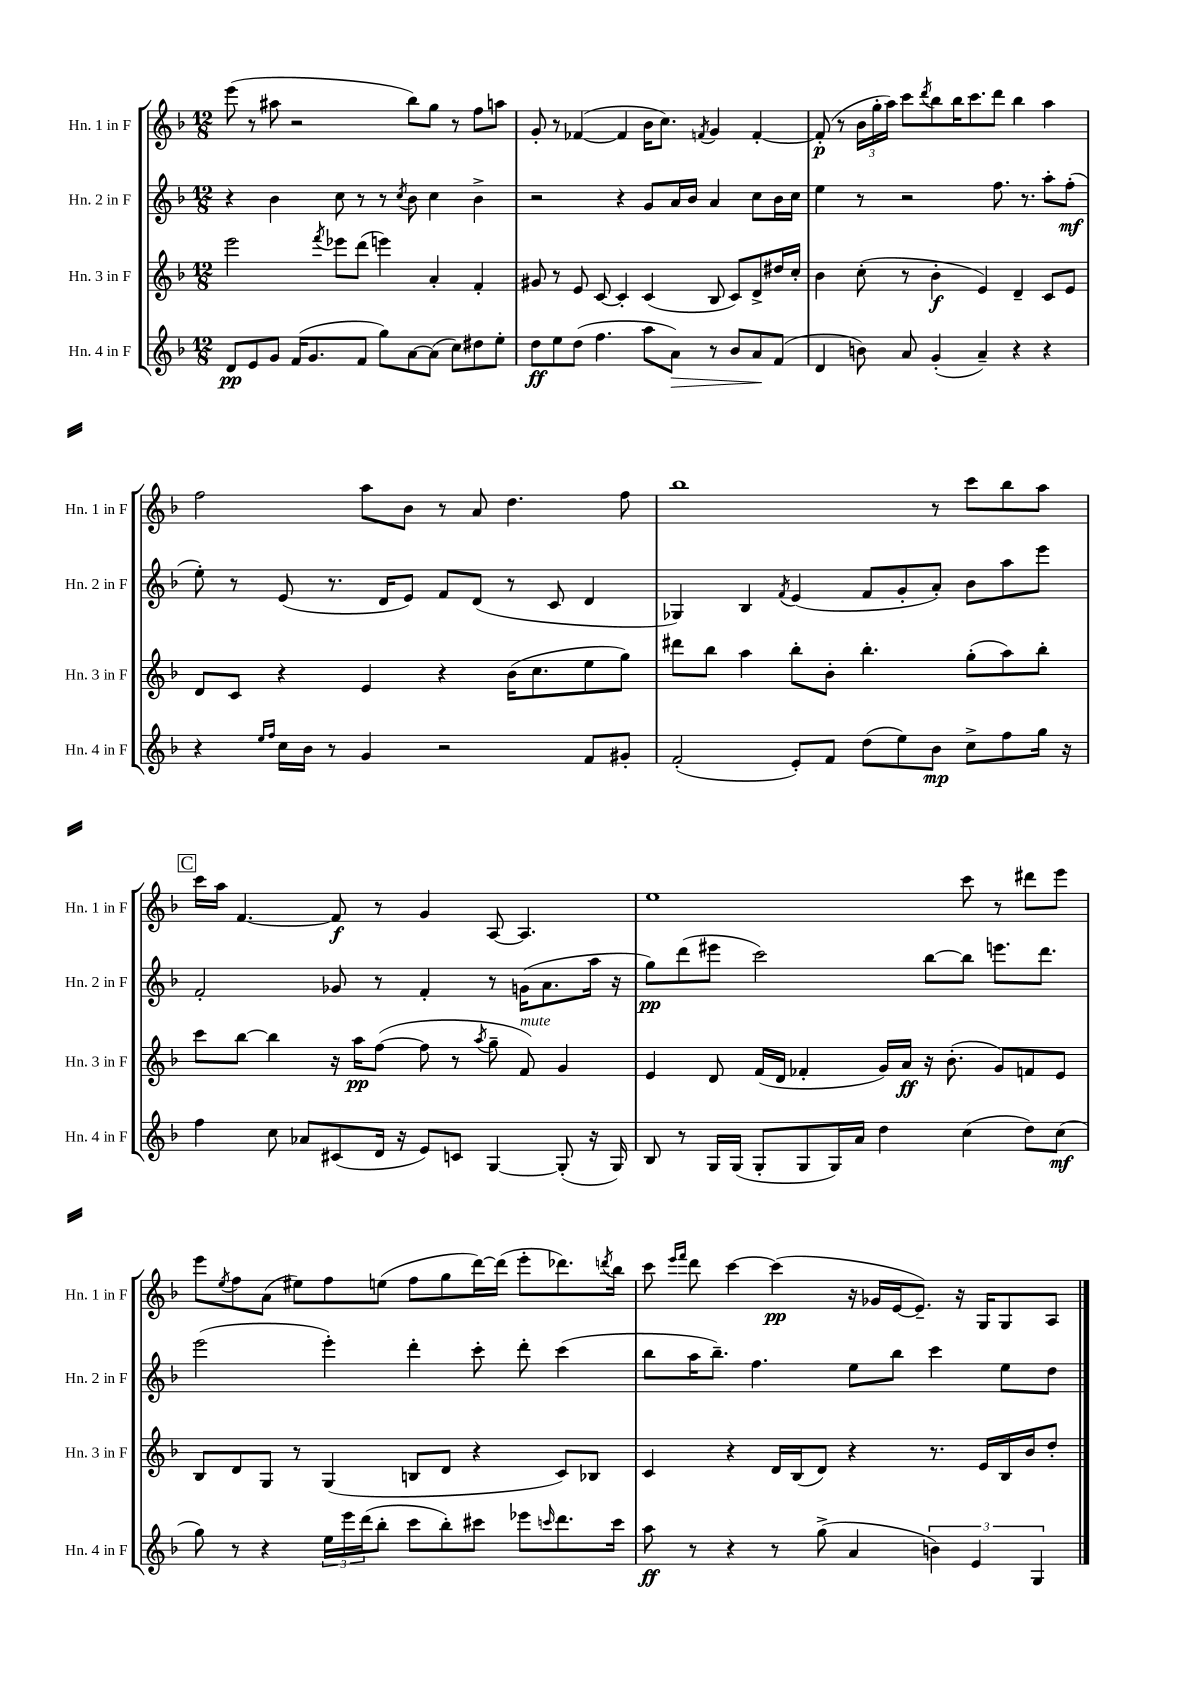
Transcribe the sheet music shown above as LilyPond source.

<<
\new StaffGroup <<
\new Staff = "s0" \with { instrumentName = "Hn. 1 in F" shortInstrumentName = "Hn. 1 in F" } {
    \clef treble \key f \major \numericTimeSignature \time 12/8
    e'''8( r8 ais''8 r2 bes''8) g''8 r8 f''8 a''8 |
    g'8-. r8 fes'4~( fes'4 bes'16 c''8.) \acciaccatura { f'8 } g'4 f'4~-. |
    f'8-.\p( r8 \tuplet 3/2 { bes'16 g''16-. a''16) } c'''8 \acciaccatura { d'''8 } bes''8 bes''16 c'''8. d'''8 bes''4 a''4 |
    f''2 a''8 bes'8 r8 a'8 d''4. f''8 |
    bes''1 r8 c'''8 bes''8 a''8 |
    \mark \markup { \box "C" } c'''16 a''16 f'4.~ f'8\f r8 g'4 a8~ a4. |
    e''1 c'''8 r8 dis'''8 e'''8 |
    e'''8 \acciaccatura { e''8 } f''8 a'8( eis''8) f''8 e''8( f''8 g''8 d'''16~) d'''16( e'''8-. des'''8.) \acciaccatura { d'''8 } bes''16 |
    c'''8 \grace { e'''16 f'''16 } d'''8 c'''4~ c'''4\pp( r16 ges'16 e'16~ e'8.--) r16 g16 g8 a8 \bar "|." |
}
\new Staff = "s1" \with { instrumentName = "Hn. 2 in F" shortInstrumentName = "Hn. 2 in F" } {
    \clef treble \key f \major \numericTimeSignature \time 12/8
    r4 bes'4 c''8 r8 r8 \acciaccatura { c''8 } bes'8 c''4 bes'4-> |
    r2 r4 g'8 a'16 bes'16 a'4 c''8 bes'16 c''16 |
    e''4 r8 r2 f''8. r8. a''8-. f''8-.\mf( |
    e''8-.) r8 e'8( r8. d'16 e'8) f'8 d'8( r8 c'8 d'4 |
    ges4) bes4 \acciaccatura { f'8 } e'4( f'8 g'8-. a'8-.) bes'8 a''8 e'''8 |
    \mark \markup { \box "C" } f'2-. ges'8 r8 f'4-. r8 g'16( a'8. a''16 r16 |
    g''8\pp) d'''8( eis'''8 c'''2) bes''8~ bes''8 e'''8. d'''8. |
    e'''2( e'''4-.) d'''4-. c'''8-. d'''8-. c'''4( |
    bes''8 a''16 bes''8.--) f''4. e''8 bes''8 c'''4 e''8 d''8 \bar "|." |
}
\new Staff = "s2" \with { instrumentName = "Hn. 3 in F" shortInstrumentName = "Hn. 3 in F" } {
    \clef treble \key f \major \numericTimeSignature \time 12/8
    e'''2 \acciaccatura { f'''8 } ees'''8 d'''8( e'''4) a'4-. f'4-. |
    gis'8 r8 e'8 c'8~ c'4-. c'4( bes8 c'8) d'8-> dis''16 c''16-. |
    bes'4 c''8-.( r8 bes'4-.\f e'4) d'4-- c'8 e'8 |
    d'8 c'8 r4 e'4 r4 bes'16( c''8. e''8 g''8) |
    dis'''8 bes''8 a''4 bes''8-. bes'8-. bes''4.-. g''8-.( a''8) bes''8-. |
    \mark \markup { \box "C" } c'''8 bes''8~ bes''4 r16 a''16\pp f''8~( f''8 r8 \acciaccatura { a''8 } g''8-- f'8^\markup { \italic "mute" }) g'4 |
    e'4 d'8 f'16( d'16 fes'4-. g'16) a'16\ff r16 bes'8.-.( g'8) f'8 e'8 |
    bes8 d'8 g8 r8 g4( b8 d'8 r4 c'8) bes8 |
    c'4 r4 d'16 bes16( d'8) r4 r8. e'16 bes16 bes'16 d''8-. \bar "|." |
}
\new Staff = "s3" \with { instrumentName = "Hn. 4 in F" shortInstrumentName = "Hn. 4 in F" } {
    \clef treble \key f \major \numericTimeSignature \time 12/8
    d'8\pp e'8 g'8 f'16( g'8. f'8 g''8) a'8~ a'8( c''8) dis''8 e''8-. |
    d''8\ff e''8 d''8( f''4. a''8 a'8\>) r8 bes'8 a'8\! f'8( |
    d'4 b'8) a'8 g'4-.( a'4--) r4 r4 |
    r4 \grace { e''16 f''16 } c''16 bes'16 r8 g'4 r2 f'8 gis'8-. |
    f'2-.( e'8-.) f'8 d''8( e''8) bes'8\mp c''8-> f''8 g''16 r16 |
    \mark \markup { \box "C" } f''4 c''8 aes'8 cis'8( d'16 r16 e'8) c'8 g4~ g8-.( r16 g16) |
    bes8 r8 g16 g16( g8-. g8 g16) a'16 d''4 c''4( d''8) c''8\mf( |
    g''8) r8 r4 \tuplet 3/2 { e''16 e'''16 d'''16( } bes''8-. c'''8 bes''8-.) cis'''8 ees'''8 \grace { c'''16 } d'''8. c'''16 |
    a''8\ff r8 r4 r8 g''8->( a'4 \tuplet 3/2 { b'4) e'4 g4 } \bar "|." |
}
>>
>>
\layout { \context { \Score \remove "Bar_number_engraver" } }
